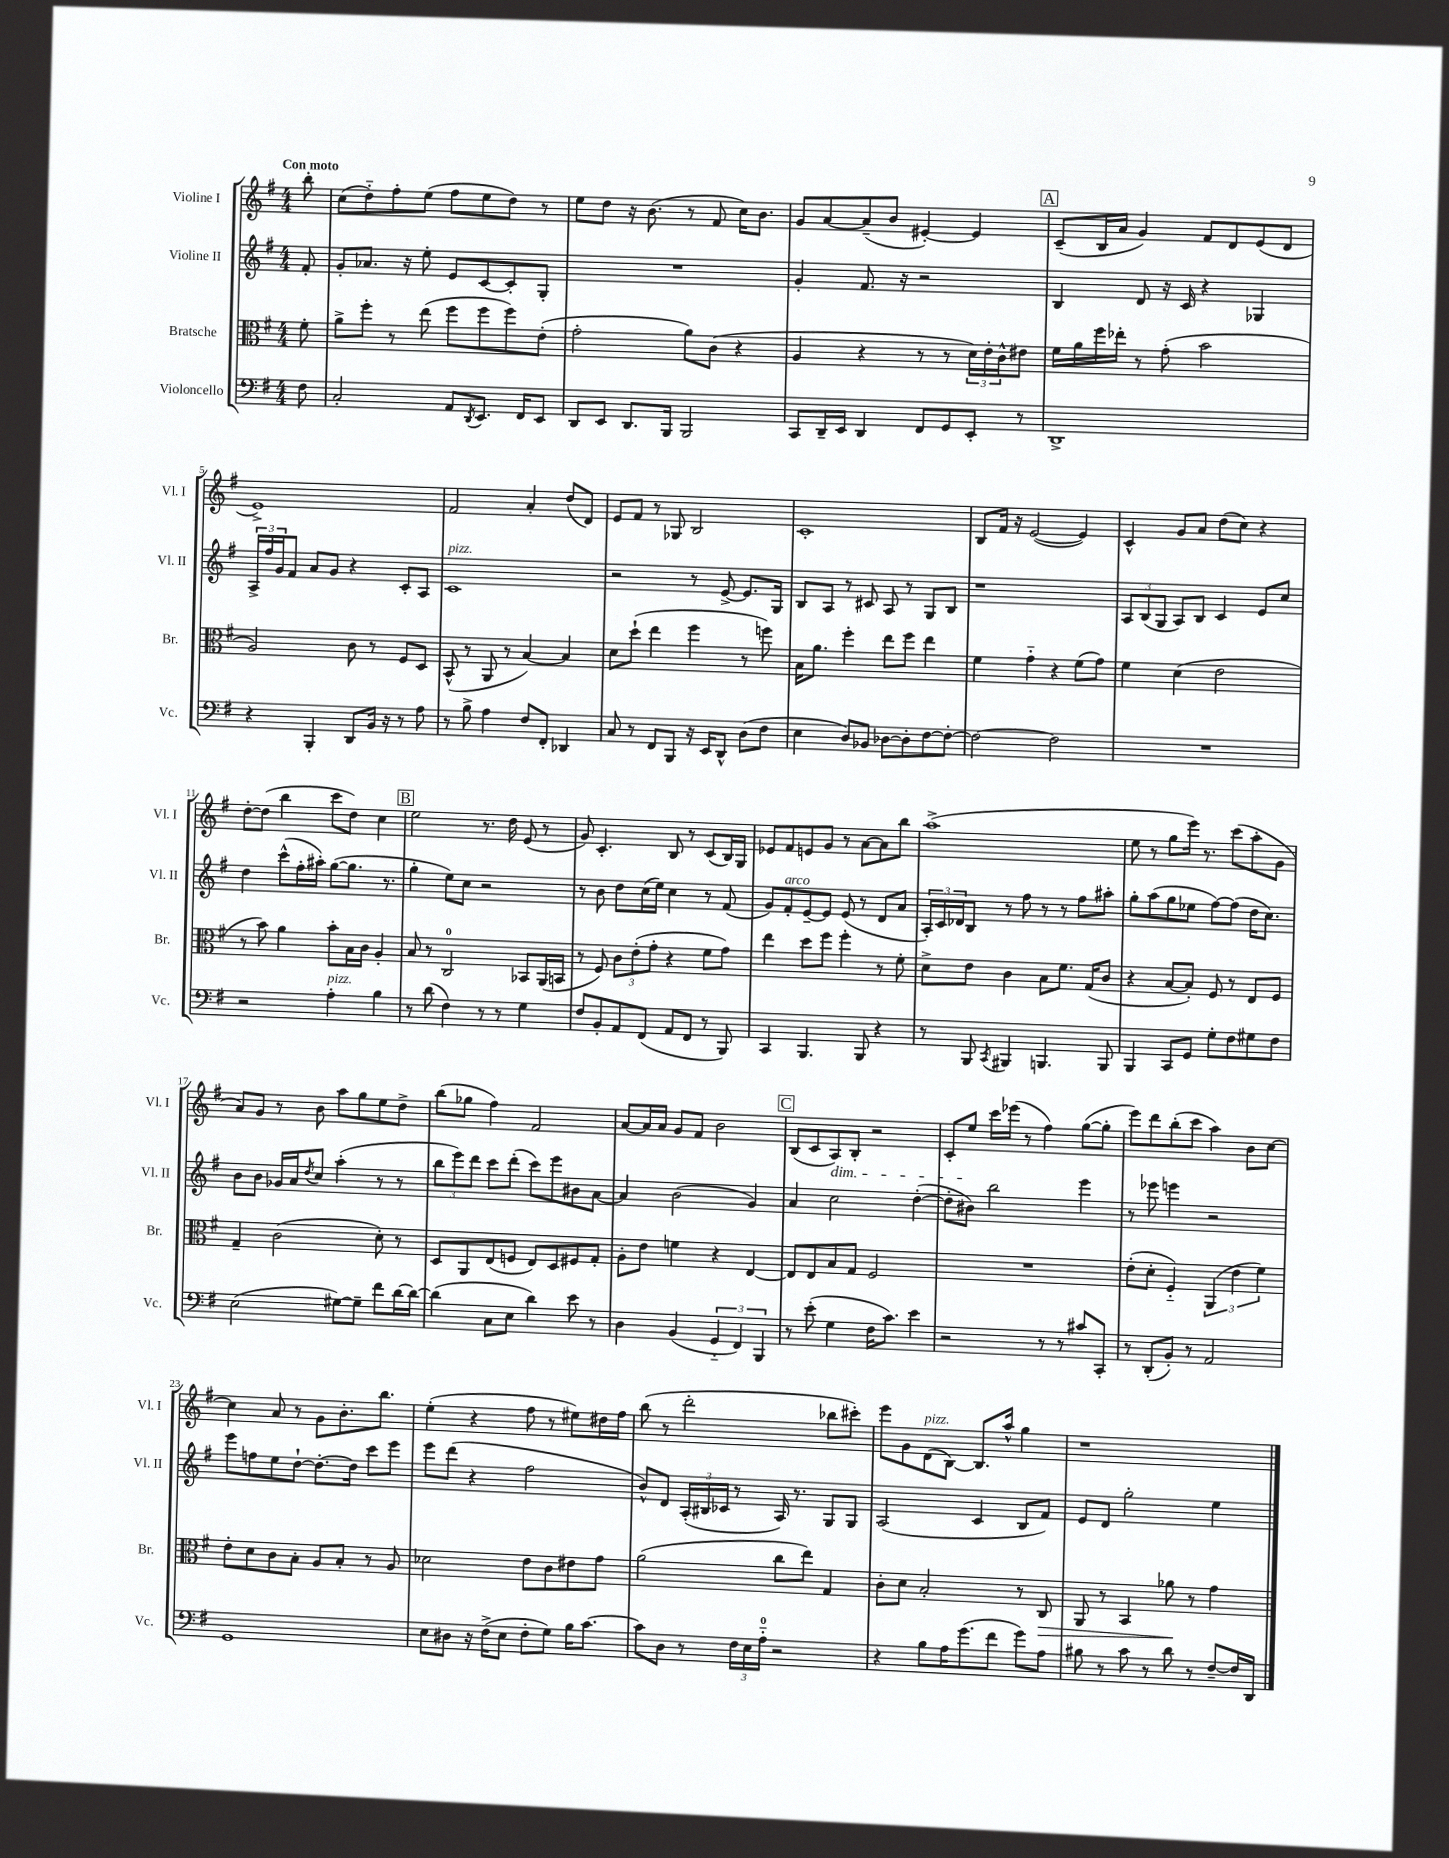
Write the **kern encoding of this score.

**kern	**kern	**kern	**kern
*staff4	*staff3	*staff2	*staff1
*clefF4	*clefC3	*clefG2	*clefG2
*k[f#]	*k[f#]	*k[f#]	*k[f#]
*M4/4	*M4/4	*M4/4	*M4/4
8F#	8f#'	8f#'	8bb'
=	=	=	=
2C'	8a^	8g'	(8cc
.	8ff#'	8.a-	8dd'~)
.	8r	.	8ff#'
.	.	16r	.
.	(8ee	8ee'	(8ee
8AA	8ff#	8e	8ff#
8qDD	.	.	.
8.EE	8ff#	[8c	8ee
.	8ff#)	8c']	8dd)
16FF#	.	.	.
8EE	(8e'	8G'	8r
=	=	=	=
8DD	2g'	1r	8ee
8EE	.	.	8dd
8.DD	.	.	16r
.	.	.	(8.b
16BBB	.	.	.
2BBB	8a)	.	8r
.	(8c	.	8f#
.	4r	.	16cc)
.	.	.	8.b
=	=	=	=
8CC	4A	4g'	8g
16DD~	.	.	[8a
16EE	.	.	.
4DD	4r	8.f#	(8a~]
.	.	.	8b
.	.	16r	.
8FF#	8r	2r	[4e#')
8GG	8r	.	.
8EE'	24d)	.	4e#]
.	24e'	.	.
.	24c^^	.	.
8r	8e#	.	.
=	=	=	=
1DD^	16f#	4B	(8c~
.	16a	.	.
.	16ff#	.	16B
.	16ee-'	.	16a
.	8r	8d	4g)
.	(8g'	16r	.
.	.	16c	.
.	2b	4r	8f#
.	.	.	8d
.	.	4G-	(8e
.	.	.	8d
=	=	=	=
4r	2A)	24A^	1e^)
.	.	24ff#	.
.	.	24g	.
.	.	8f#	.
4BBB'	.	8a	.
.	.	8g	.
8DD	8c	4r	.
16BB	8r	.	.
16r	.	.	.
8r	8F#	8c'	.
8A	8D	8A	.
=	=	=	=
8r	(8BB^^	1c	2f#
8B^	8r	.	.
4A	8AA	.	.
.	8r	.	.
8F#	[4B)	.	4a'
8FF#'	.	.	.
4DD-	4B]	.	(8dd
.	.	.	8d)
=	=	=	=
8C	8d	2r	8e
8r	(8dd`	.	8f#
8FF#	4ee	.	8r
8BBB	.	.	8G-
16r	4ff#	8r	2B
16EE	.	.	.
8DD^^	.	[8e^	.
(8D	8r	8.e]	.
8F#	8ff)	.	.
.	.	16G	.
=	=	=	=
4E	16B	8B	1c'
.	8.a	.	.
.	.	8A	.
8D)	4ff#'	8r	.
8BB-	.	8c#	.
[8D-	8ee	8A	.
8D-']	8ff#	8r	.
[8F#	4ee	8G	.
8F#'_	.	8B	.
=	=	=	=
2F#_	4f#	1r	8B
.	.	.	16f#
.	.	.	16r
.	4g'~	.	([2e
2F#]	4r	.	.
.	(8f#	.	4e])
.	8g)	.	.
=	=	=	=
1r	4f#	12A	4c^^
.	.	(12B	.
.	.	12G	.
.	(4d	8A)	8g
.	.	8B	8a
.	2e	4c	(8dd
.	.	.	8cc)
.	.	8e	4r
.	.	8cc	.
=	=	=	=
2r	8r	4dd	[8dd'
.	8b)	.	(8dd]
.	4a	(8ccc^^	4bb
.	.	16ff#'	.
.	.	16aa#')	.
4A'	8b'	([8gg	8ccc
.	16B	8.gg]	8dd)
.	16c	.	.
4B	4A'	.	4cc
.	.	8.r	.
=	=	=	=
8r	8B	4gg'	2ee
(8d	8r	.	.
4F#)	2C	8ee)	.
.	.	8cc	.
8r	.	2r	8.r
8r	.	.	.
.	.	.	16dd
4G	8BB-	.	(8e
.	(16AA	.	8r
.	16BB	.	.
=	=	=	=
8F#	8r	8r	8g)
8BB'	8F#)	8b	4.c'
8AA	12c	8dd	.
.	(12e'	.	.
(8FF#	.	(16cc	.
.	12g'	.	.
.	.	16ee)	.
8AA	4r	4cc	8B
8FF#	.	.	8r
8r	8f#	8r	(8c
8BBB)	8g)	(8f#	16B)
.	.	.	16G
=	=	=	=
4CC	4ee	8g)	8e-
.	.	8f#'	8f#
4.BBB	8dd	[8e~	8e
.	8ff#	8e]	8g
.	4ff#'	(8e	8r
8BBB	.	8r	[8a
4r	8r	8d	8a]
.	8f#'	8a	8bb
=	=	=	=
8r	8d^	24A')	(1aa^
.	.	24c	.
.	.	24d-	.
8BBB	8e	8B	.
8qCC	.	.	.
4BBB#	4c	8r	.
.	.	8ff#	.
4.BBB	8B	8r	.
.	8.f#	8r	.
.	.	8ff#	.
.	(16G	.	.
8BBB	8c	8aa#'	.
=	=	=	=
4BBB	4r	8gg'	8ee
.	.	(8aa	8r
8CC	[8B	8gg	8gg
8GG	8B'])	8ee-	16eee)
.	.	.	8.r
8G'	8F#	[8ff#)	.
8F#	8r	(8ff#]	(8ccc
8G#	8E	16dd	8aa'
.	.	8.cc)	.
8F#	8F#	.	8g
=	=	=	=
(2E	4G~	8b	8a)
.	.	8b	8g
.	(2c	16g-	8r
.	.	16a	.
.	.	8qdd	.
.	.	8cc	8b
[8G#)	.	(4aa'	8aa
8G#~]	.	.	8gg
8f#	8d')	8r	8ee
[16d	8r	8r	8dd^
16d_	.	.	.
=	=	=	=
(4d]	8D	12bb	(8bb
.	.	12eee)	.
.	8AA	.	8gg-
.	.	12ddd	.
8C	(8E	8ccc	4ff#)
8E	8F	(8ddd'	.
4d)	8E)	8ccc)	2f#
.	8D	8eee	.
8e	8F#	8b#	.
8r	8G'	[8a	.
=	=	=	=
4D	8A'	4a]	[8a
.	8e	.	16a]
.	.	.	16a
(4BB	4f	(2b	8g
.	.	.	8f#
6GG'~	4r	.	2b
6FF#)	.	.	.
.	[4E	4g)	.
6BBB	.	.	.
=	=	=	=
8r	8E]	4a	(8B
(8e'	8E	.	8c
4G	8B	2cc	8A)
.	8G	.	8B'
16F#	2F#	.	2r
8.c)	.	.	.
4e	.	([4dd'	.
=	=	=	=
2r	1r	8dd']	8c'
.	.	8b#)	8ee
.	.	2bb	16ccc
.	.	.	(16eee-
.	.	.	8r
8r	.	.	4ff#)
8r	.	.	.
8c#	.	4eee	([8gg
8CC'	.	.	8gg']
=	=	=	=
8r	(8e'	8r	8eee)
(8DD'	8d'	8eee-	8ddd
8BB')	4F#'~)	4eee	(8bb'
8r	.	.	8ccc
2AA	(6AA	2r	4aa)
.	6e	.	.
.	.	.	8b
.	6f#)	.	.
.	.	.	[8cc
=	=	=	=
1GG	8e'	8eee	4cc]
.	8d	8ff	.
.	8c	8ee	8a
.	8B'	[8dd`	8r
.	8A	8.dd'_	8g
.	8B'	.	8.b'
.	.	16dd]	.
.	8r	8ccc	.
.	.	.	8.bb
.	8A	8eee	.
=	=	=	=
8E	2d-	8eee	(4ee'
8D#	.	(8ddd	.
16r	.	4r	4r
(16F#^	.	.	.
8E	.	.	.
8F#'	8e	2ff#	8ff#
8G)	8c	.	8r
16B	8e#	.	8ee#)
[8.c	.	.	.
.	8g	.	16dd#
.	.	.	16ff#
=	=	=	=
8c]	(2a	8b^^)	(8bb
8D	.	8d	8r
8r	.	(24A'	2ddd'
.	.	24B#	.
.	.	24c-	.
24F#	.	8r	.
24E	.	.	.
24A'~	.	.	.
2r	8cc	16A)	.
.	.	8.r	.
.	8ee)	.	.
.	4G	8G	8bb-
.	.	8G	8ccc#')
=	=	=	=
4r	8c'	(2A	8eee
.	8d	.	8g
8B	2B'	.	(8d
16A	.	.	[8B)
(8.g	.	.	.
.	.	4c	8.B]
8f#	.	.	.
.	.	.	16aa^^
8g)	8r	8B	4gg
8A	8C	8f#)	.
=	=	=	=
8B#	8AA	8e	1r
8r	8r	8d	.
8c	4BB	2gg'	.
8r	.	.	.
8d	8a-	.	.
8r	8r	.	.
[8F#~	4g	4ee	.
16F#]	.	.	.
16DD	.	.	.
==	==	==	==
*-	*-	*-	*-
